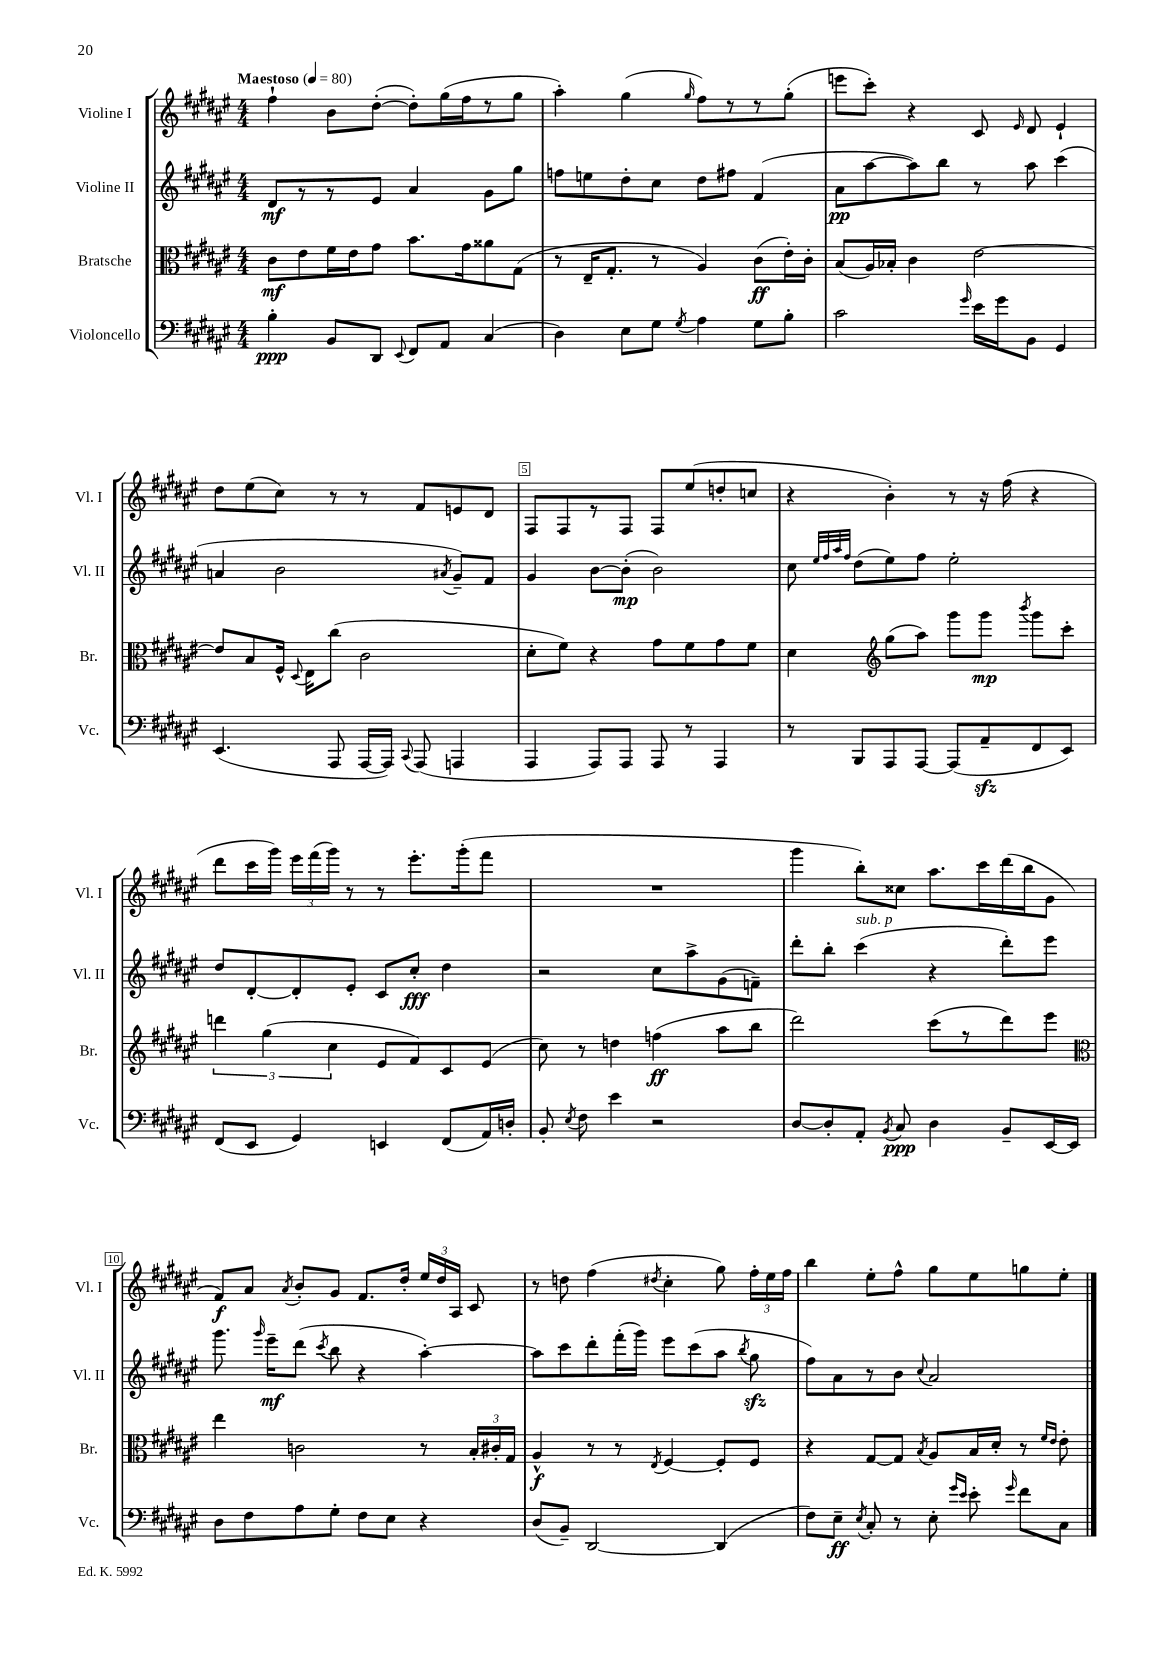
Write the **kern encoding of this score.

**kern	**dynam	**kern	**dynam	**kern	**dynam	**kern	**dynam
*part4	*part4	*part3	*part3	*part2	*part2	*part1	*part1
*staff4	*staff4	*staff3	*staff3	*staff2	*staff2	*staff1	*staff1
*I"Violoncello	*	*I"Bratsche	*	*I"Violine II	*	*I"Violine I	*
*I'Vc.	*	*I'Br.	*	*I'Vl. II	*	*I'Vl. I	*
*clefF4	*	*clefC3	*	*clefG2	*	*clefG2	*
*k[f#c#g#d#a#e#]	*	*k[f#c#g#d#a#e#]	*	*k[f#c#g#d#a#e#]	*	*k[f#c#g#d#a#e#]	*
*M4/4	*	*M4/4	*	*M4/4	*	*M4/4	*
*MM80	*	*MM80	*	*MM80	*	*MM80	*
=1	=1	=1	=1	=1	=1	=1	=1
!	!	!	!	!	!	!LO:TX:a:B:t=Maestoso	!
4B'\	ppp	8c#\L	mf	8d#/L	mf	4ff#`\	.
.	.	8e#\	.	8r	.	.	.
8BB/L	.	16f#\L	.	8r	.	8b\L	.
.	.	16e#\J	.	.	.	.	.
8DD#/J	.	8g#\J	.	8e#/J	.	([8dd#'\J	.
8qqEE#/	.	.	.	.	.	.	.
8FF#/L	.	8.b\L	.	4a#/	.	8dd#'\L])	.
8AA#/J	.	.	.	.	.	(16gg#\L	.
.	.	16g#\k	.	.	.	16ff#\J	.
(4C#/	.	8a##X\	.	8g#\L	.	8r	.
.	.	(8G#\J	.	8gg#\J	.	8gg#\J	.
=2	=2	=2	=2	=2	=2	=2	=2
4D#\)	.	8r	.	8ffn\L	.	4aa#'\)	.
.	.	16E#~/KL	.	8een\	.	.	.
.	.	8.G#'/J	.	.	.	.	.
8E#\L	.	.	.	8dd#'\	.	(4gg#\	.
8G#\J	.	8r	.	8cc#\J	.	.	.
8qG#/	.	.	.	.	.	16qqgg#/	.
4A#\	.	4A#/)	.	8dd#\L	.	8ff#\L)	.
.	.	.	.	8ff#X\J	.	8r	.
8G#\L	.	(8c#\L	ff	(4f#/	.	8r	.
8B'\J	.	16e#'\L)	.	.	.	(8gg#'\J	.
.	.	16c#'\JJ	.	.	.	.	.
=3	=3	=3	=3	=3	=3	=3	=3
2c#\	.	(8B/L	.	8a#\L	pp	8eeen\L	.
.	.	16A#/L)	.	[8aa#\	.	8ccc#'\J)	.
.	.	16B-X'/JJ	.	.	.	.	.
.	.	4c#\	.	8aa#\])	.	4r	.
.	.	.	.	8bb\J	.	.	.
16qqg#/	.	.	.	.	.	.	.
16e#\LL	.	[2e#\	.	8r	.	8c#/	.
16g#\J	.	.	.	.	.	.	.
.	.	.	.	.	.	16qqe#/	.
8BB\J	.	.	.	8aa#\	.	8d#/	.
4GG#/	.	.	.	(4ccc#\	.	4e#`/	.
!!LO:LB:g=z
=4	=4	=4	=4	=4	=4	=4	=4
(4.EE#/	.	8e#/L]	.	4an/	.	8dd#\L	.
.	.	8B/	.	.	.	(8ee#\	.
.	.	16F#^^/Jk	.	2b\	.	8cc#\J)	.
.	.	8qqD#/	.	.	.	.	.
.	.	16E#\KL	.	.	.	.	.
8AAA#/	.	(8cc#\J	.	.	.	8r	.
[16AAA#/LL	.	2c#\	.	.	.	8r	.
16AAA#/JJ])	.	.	.	.	.	.	.
8qqCC#/	.	.	.	.	.	.	.
(8AAA#/	.	.	.	.	.	8f#/L	.
.	.	.	.	8qa#X/	.	.	.
4AAAn/	.	.	.	8g#~/L)	.	8en/	.
.	.	.	.	8f#/J	.	8d#/J	.
=5	=5	=5	=5	=5	=5	=5	=5
4AAA#/	.	8d#'\L	.	4g#/	.	8F#/L	.
.	.	8f#\J)	.	.	.	8F#/	.
8AAA#/L)	.	4r	.	[8b\L	.	8r	.
8AAA#/J	.	.	.	(8b'\J]	mp	8F#/J	.
8AAA#/	.	8g#\L	.	2b\)	.	8F#/L	.
8r	.	8f#\	.	.	.	(8ee#/	.
4AAA#/	.	8g#\	.	.	.	8ddn'/	.
.	.	8f#\J	.	.	.	8ccn/J	.
=6	=6	=6	=6	=6	=6	=6	=6
8r	.	4d#\	.	8cc#\	.	4r	.
.	.	.	.	32qqee#/LLL	.	.	.
.	.	.	.	32qqff#/	.	.	.
.	.	.	.	32qqaa#/	.	.	.
.	.	.	.	32qqff#/JJJ	.	.	.
8BBB/L	.	.	.	(8dd#\L	.	.	.
*	*	*clefG2	*	*	*	*	*
8AAA#/	.	(8gg#\L	.	8ee#\)	.	4b'\)	.
[8AAA#/J	.	8aa#\J)	.	8ff#\J	.	.	.
(8AAA#/L]	.	8ggg#\L	.	2ee#'\	.	8r	.
8AA#zz~/	.	8ggg#\J	mp	.	.	16r	.
.	.	.	.	.	.	(16ff#\	.
.	.	8qbbb/	.	.	.	.	.
8FF#/	.	8ggg#\L	.	.	.	4r	.
8EE#/J)	.	8ccc#'\J	.	.	.	.	.
!!LO:LB:g=z
=7	=7	=7	=7	=7	=7	=7	=7
(8FF#/L	.	6dddn\	.	8dd#/L	.	8ddd#\L	.
8EE#/J	.	.	.	[8d#'/	.	16ccc#\L	.
.	.	(6gg#\	.	.	.	.	.
.	.	.	.	.	.	16ggg#\JJ)	.
4GG#/)	.	.	.	8d#'/]	.	24eee#\LL	.
.	.	.	.	.	.	(24fff#\	.
.	.	6cc#\	.	.	.	24ggg#\JJ)	.
.	.	.	.	8e#'/J	.	8r	.
4EEn/	.	8e#/L	.	8c#/L	.	8r	.
.	.	8f#/)	.	8cc#'/J	fff	8.eee#'\L	.
(8FF#/L	.	8c#/	.	4dd#\	.	.	.
.	.	.	.	.	.	(16ggg#'\k	.
16AA#/L)	.	(8e#/J	.	.	.	8fff#\J	.
16Dn'/JJ	.	.	.	.	.	.	.
=8	=8	=8	=8	=8	=8	=8	=8
8BB'/	.	8cc#\)	.	2r	.	1r	.
8qE#/	.	.	.	.	.	.	.
8F#\	.	8r	.	.	.	.	.
4e#\	.	4ddn\	.	.	.	.	.
2r	.	(4ffn\	ff	8cc#\L	.	.	.
.	.	.	.	8aa#^\	.	.	.
.	.	8aa#\L	.	(8g#\	.	.	.
.	.	8bb\J	.	8fn~\J)	.	.	.
=9	=9	=9	=9	=9	=9	=9	=9
[8D#/L	.	2ddd#\)	.	8ddd#'\L	.	4ggg#\	.
8D#'/]	.	.	.	8bb'\J	.	.	.
!	!	!	!	!LO:TX:a:i:t=sub. p	!	!	!
8AA#'/J	.	.	.	(4ccc#\	.	8bb'\L)	.
8qBB/	.	.	.	.	.	.	.
8C#/	ppp	.	.	.	.	8cc##X\J	.
4D#\	.	(8ccc#\L	.	4r	.	8.aa#\L	.
.	.	8r	.	.	.	.	.
.	.	.	.	.	.	16ccc#\L	.
8BB~/L	.	8ddd#\)	.	8ddd#'\L)	.	(16ddd#\	.
.	.	.	.	.	.	16bb\J	.
[16EE#/L	.	8eee#\J	.	8eee#\J	.	8g#\J	.
16EE#/JJ]	.	.	.	.	.	.	.
!!LO:LB:g=z
=10	=10	=10	=10	=10	=10	=10	=10
*	*	*clefC3	*	*	*	*	*
8D#\L	.	4ee#\	.	8.ggg#\	.	8f#/L)	f
8F#\	.	.	.	.	.	8a#/J	.
.	.	.	.	16qqggg#/	.	.	.
.	.	.	.	16eee#~\KL	mf	.	.
.	.	.	.	.	.	8qa#/	.
8A#\	.	2cn\	.	(8ddd#\J	.	8b'/L	.
.	.	.	.	8qccc#/	.	.	.
8G#'\J	.	.	.	8bb\	.	8g#/J	.
8F#\L	.	.	.	4r	.	8.f#/L	.
8E#\J	.	.	.	.	.	.	.
.	.	.	.	.	.	16dd#'/Jk	.
4r	.	8r	.	[4aa#'\)	.	24ee#/LL	.
.	.	.	.	.	.	24dd#/	.
.	.	.	.	.	.	24A#/JJ	.
.	.	24B'/LL	.	.	.	8c#/	.
.	.	24c#X'/	.	.	.	.	.
.	.	24G#/JJ	.	.	.	.	.
=11	=11	=11	=11	=11	=11	=11	=11
(8D#/L	.	4A#^^/	f	8aa#\L]	.	8r	.
8BB~/J)	.	.	.	8ccc#\	.	8ddn\	.
[2DD#/	.	8r	.	8ddd#'\	.	(4ff#\	.
.	.	8r	.	(16fff#'\L	.	.	.
.	.	.	.	16ggg#\JJ)	.	.	.
.	.	8qE#/	.	.	.	8qdd#X/	.
.	.	[4F#/	.	8eee#\L	.	4cc#'\	.
.	.	.	.	(8ccc#\	.	.	.
(4DD#/]	.	8F#'/L]	.	8aa#\J	.	8gg#\)	.
.	.	.	.	8qbb/	.	.	.
.	.	8F#/J	.	8gg#zz\	.	24ff#'\LL	.
.	.	.	.	.	.	24ee#\	.
.	.	.	.	.	.	24ff#\JJ	.
=12	=12	=12	=12	=12	=12	=12	=12
8F#\L)	.	4r	.	8ff#\L)	.	4bb\	.
8E#~\J	ff	.	.	8a#\	.	.	.
8qE#/	.	.	.	.	.	.	.
8C#'/	.	[8G#/L	.	8r	.	8ee#'\L	.
8r	.	8G#/J]	.	8b\J	.	8ff#^^\J	.
.	.	8qB/	.	8qqcc#/	.	.	.
8E#'\	.	8A#/L	.	2a#/	.	8gg#\L	.
16qqg#/LL	.	.	.	.	.	.	.
16qqe#/JJ	.	.	.	.	.	.	.
8e#'\	.	16B/L	.	.	.	8ee#\	.
.	.	16d#'/JJ	.	.	.	.	.
16qqg#/	.	.	.	.	.	.	.
8f#\L	.	8r	.	.	.	8ggn\	.
.	.	16qqf#/LL	.	.	.	.	.
.	.	16qqe#/JJ	.	.	.	.	.
8C#\J	.	8e#'\	.	.	.	8ee#'\J	.
==	==	==	==	==	==	==	==
*-	*-	*-	*-	*-	*-	*-	*-
